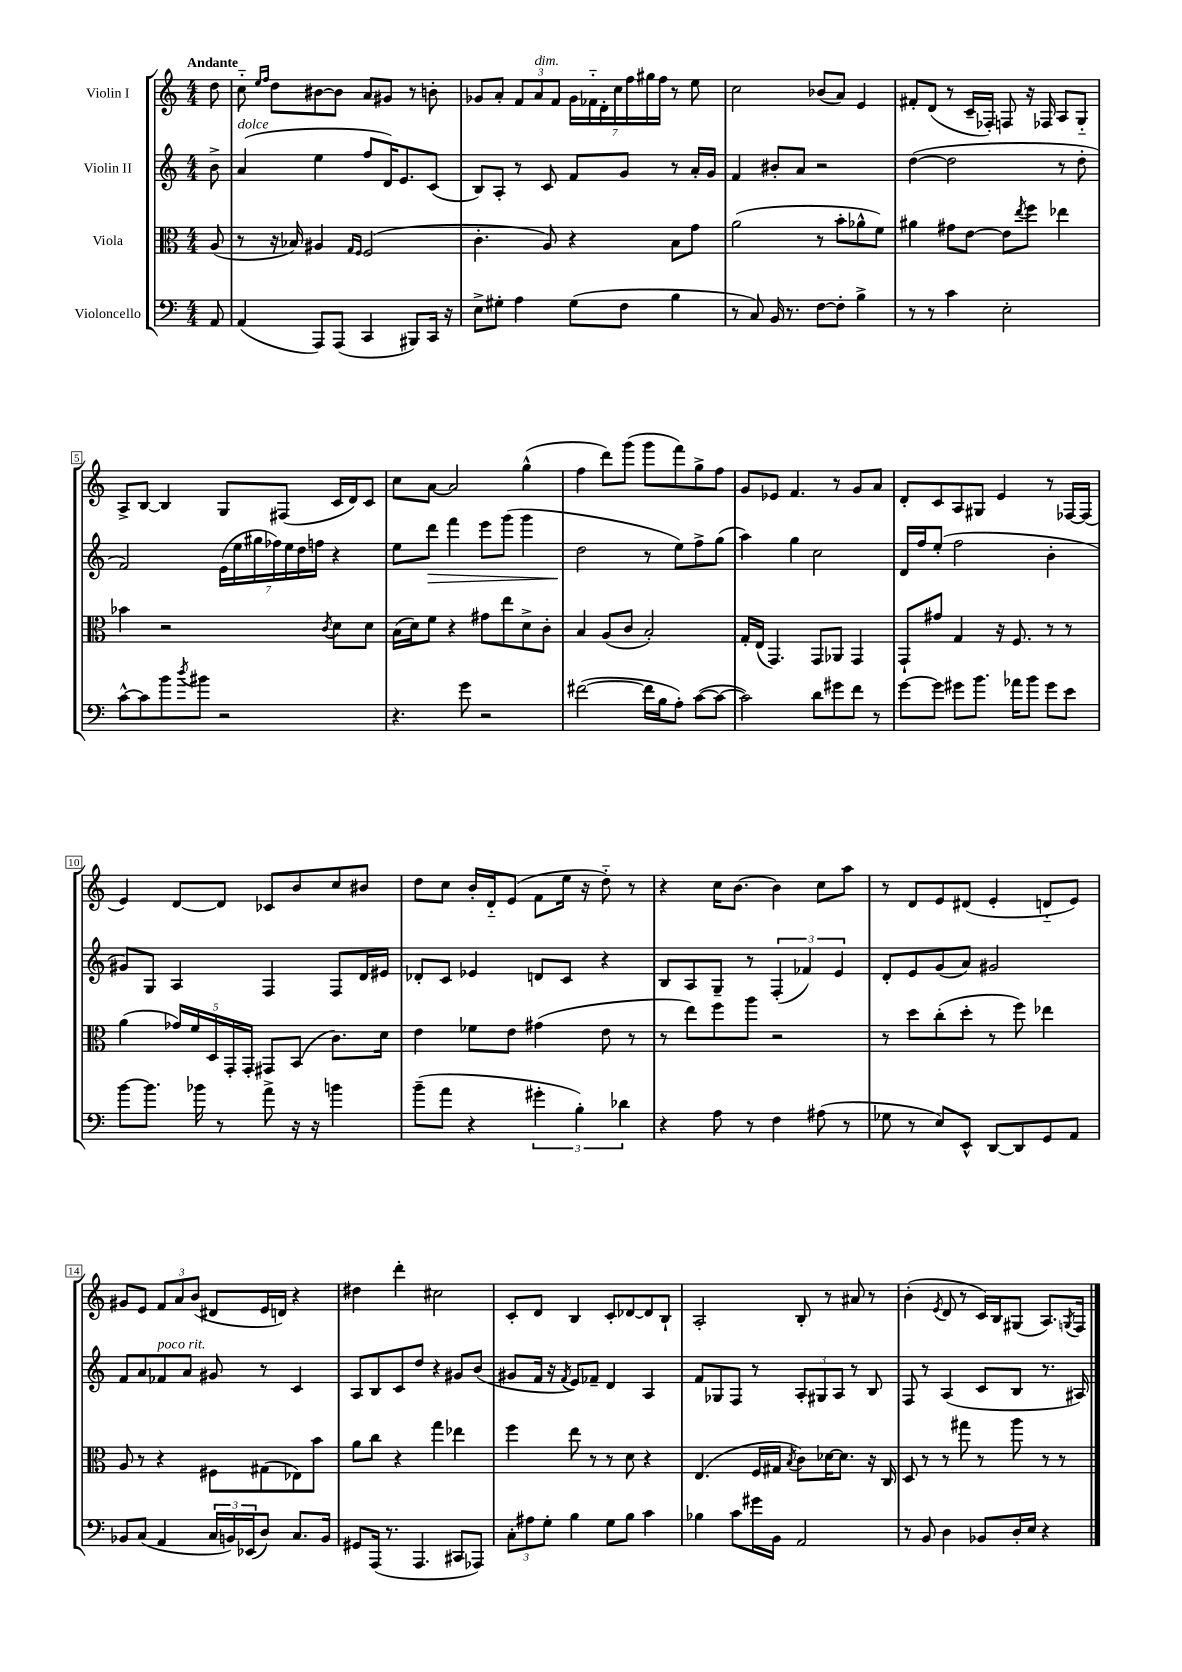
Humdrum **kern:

**kern	**kern	**kern	**kern
*staff4	*staff3	*staff2	*staff1
*clefF4	*clefC3	*clefG2	*clefG2
*k[]	*k[]	*k[]	*k[]
*M4/4	*M4/4	*M4/4	*M4/4
8AA	(8A	8b^	8dd
=	=	=	=
(4AA	8r	(4a	8cc'~
.	.	.	16qqee
.	.	.	16qqff
.	16r	.	8dd
.	16B-)	.	.
8AAA)	4A#	4ee	[8b#
(8AAA	.	.	8b#]
.	16qqG	.	.
.	16qqF	.	.
4CC	(2F	8ff	8a
.	.	16d)	8g#
.	.	8.e	.
8BBB#)	.	.	8r
16CC	.	(8c	8b'
16r	.	.	.
=	=	=	=
8E^	4.c'	8B)	8g-
8G#'	.	8A'	8a'
4A	.	8r	12f
.	.	.	12a
.	8A)	8c	.
.	.	.	12f
(8G#	4r	8f	28g-
.	.	.	28f-'~
.	.	.	28d'
.	.	.	28cc
8F	.	8g	.
.	.	.	28ff
.	.	.	28gg#
.	.	.	28ff
4B	8B	8r	8r
.	8g	16a'	8ee
.	.	16g	.
=	=	=	=
8r	(2a	4f	2cc
8C)	.	.	.
16BB	.	8b#'	.
8.r	.	.	.
.	.	8a	.
[8F	8r	2r	(8b-
8F']	8b'	.	8a)
4B^	8a-^^	.	4e
.	8f)	.	.
=	=	=	=
8r	4a#	([4dd	8f#'
8r	.	.	(8d
4c	8g#	2dd]	8r
.	[8e	.	16c~
.	.	.	16F-')
2E'	8e]	.	8F
.	8qee	.	.
.	8ff	.	16r
.	.	.	16F-
.	4ee-	8r	8A
.	.	8dd'	8G'~
=	=	=	=
[8c^^	4b-	2f)	8A^
8c]	.	.	[8B
8b	2r	.	4B]
8qdd	.	.	.
8b#	.	.	.
2r	.	(28e	8G
.	.	28ee	.
.	.	28gg#	.
.	.	28ff-)	.
.	.	.	(8F#
.	.	28ee	.
.	.	28dd	.
.	.	28ff	.
.	8qc	.	.
.	8d	4r	16c
.	.	.	16d)
.	8d	.	8c
=	=	=	=
4.r	(16B	8ee	8cc
.	16d)	.	.
.	8f	8ddd	[8a
.	4r	4fff	2a]
8g	.	.	.
2r	8g#	8eee	.
.	8ee	(8ggg	.
.	8d^	4ggg	(4gg^^
.	8c'	.	.
=	=	=	=
([2f#	4B	2dd	4ff
.	(8A	.	8ddd)
.	8c	.	(8ggg
16f#]	2B')	8r	8ggg
16B	.	.	.
8A')	.	8ee)	8fff)
([8c	.	8ff^	8gg^
8c_	.	(8gg	8ff
=	=	=	=
2c])	16G'	4aa)	8g
.	(16E	.	.
.	4.GG)	.	8e-
.	.	4gg	4.f
8d	8GG	2cc	.
8g#	8AA-	.	8r
8f	4GG	.	8g
8r	.	.	8a
=	=	=	=
[8g	8GG`	16d	8d'
.	.	16ff	.
8g]	8g#	(8ee'	8c
8g#	4G	2ff	8A
8.b	.	.	8G#
.	16r	.	4e
16a-	8.F	.	.
8b	.	.	.
8g#	8r	4b'	8r
8e	8r	.	[16F-
.	.	.	(16F-]
=	=	=	=
[8b	(4a	8g#)	4e)
8.b]	.	8G	.
.	20g-)	4A	[8d
.	20f	.	.
16b-	.	.	.
.	20D	.	.
8r	.	.	8d]
.	20GG'	.	.
.	20GG'	.	.
8a^	8GG#	4F	8c-
16r	(8BB	.	8b
16r	.	.	.
4b	8.c)	8F	8cc
.	.	16d	8b#
.	16d	16e#	.
=	=	=	=
(8b~	4e	8d-'	8dd
8a	.	8c	8cc
4r	8f-	4e-	16b'
.	.	.	16d'~
.	8e	.	(8e
6g#'	(4g#	8d	8f
.	.	8c	16ee
6B')	.	.	.
.	.	.	16r
.	8e	4r	8dd'~)
6d-	.	.	.
.	8r	.	8r
=	=	=	=
4r	8r	8B	4r
.	8ee)	8A	.
8A	8ff	8G~	16cc
.	.	.	[8.b
8r	8aa	8r	.
4F	2r	(6F'	4b]
.	.	6f-)	.
(8A#	.	.	8cc
.	.	6e	.
8r	.	.	8aa
=	=	=	=
8G-	8r	8d'	8r
8r	8dd	8e	8d
8E)	(8cc'	(8g	8e
8EE^^	8dd'	8a)	(8d#
[8DD	8r	2g#	4e'
8DD]	8ff)	.	.
8GG	4ee-	.	8d'~
8AA	.	.	8e)
=	=	=	=
8BB-	8A	8f	8g#
(8C	8r	8a	8e
4AA	4r	8f-	12f
.	.	.	12a
.	.	8a	.
.	.	.	(12b
24C	8F#	8g#	8d#
24BB)	.	.	.
(24EE-	.	.	.
8D)	(8G#	8r	16e
.	.	.	16d)
8.C	8E-)	4c	4r
.	8b	.	.
16BB	.	.	.
=	=	=	=
8GG#	8a	8A	4dd#
(16AAA	8cc	8B	.
8.r	.	.	.
.	4r	8c	4ddd'
4.AAA	.	8dd	.
.	4gg	4r	2cc#
8CC#	4ee-	8g#	.
8AAA-)	.	(8b	.
=	=	=	=
12C'	4ff	8g#	8c'
12A#	.	.	.
.	.	16f	8d
12G'	.	.	.
.	.	16r	.
.	.	8qf	.
4B	8ee	8e)	4B
.	8r	8f-~	.
8G	8r	4d	8c'
8B	8d	.	[8d-
4c	4r	4A	8d-]
.	.	.	8B`
=	=	=	=
4B-	(4.E	8f	2A'
.	.	8G-	.
8c	.	8F	.
16g#	16F	8r	.
16BB	16G#	.	.
.	8qB	.	.
2AA	8c)	12A'	8B'
.	.	12G#	.
.	[16d-	.	8r
.	.	12A	.
.	8.d-]	.	.
.	.	8r	8a#
.	16r	8B	8r
.	16C	.	.
=	=	=	=
8r	8D	8F	(4b'
8BB	8r	8r	.
.	.	.	8qe
4D	8r	(4A	8d
.	8gg#	.	8r
8BB-	8r	8c	16c)
.	.	.	16B
16D'	8aa	8B	(8G#
16E	.	.	.
4r	8r	8.r	8.A)
.	8r	.	.
.	.	.	8qG
.	.	16A#)	16F
==	==	==	==
*-	*-	*-	*-
